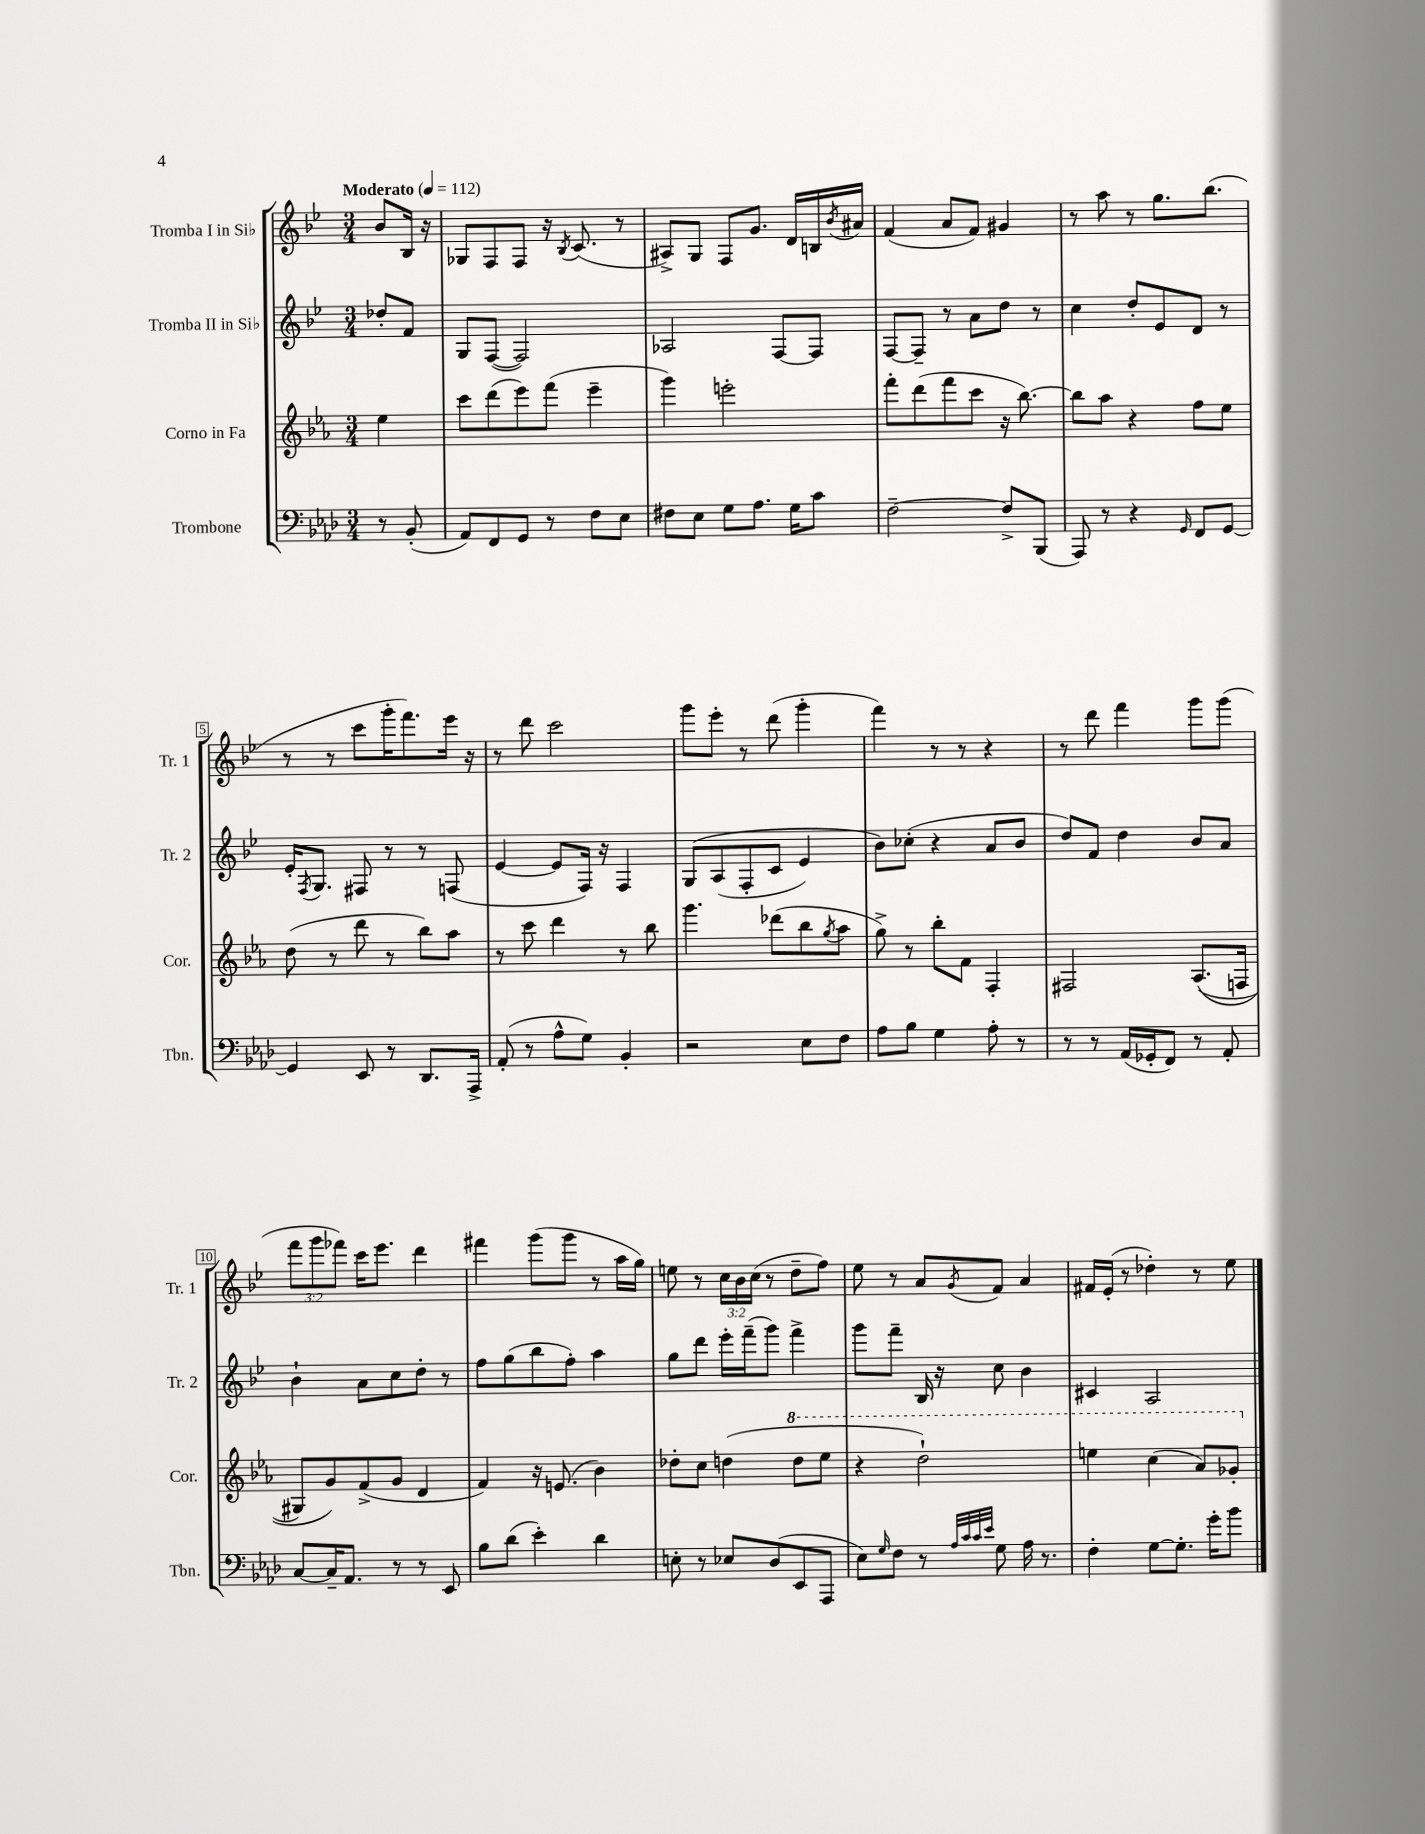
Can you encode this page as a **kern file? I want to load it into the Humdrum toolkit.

**kern	**kern	**kern	**kern
*staff4	*staff3	*staff2	*staff1
*clefF4	*clefG2	*clefG2	*clefG2
*k[b-e-a-d-]	*k[b-e-a-]	*k[b-e-]	*k[b-e-]
*M3/4	*M3/4	*M3/4	*M3/4
*MM112	*MM112	*MM112	*MM112
8r	4ee-\	8dd-'/L	8b-/L
(8BB-'/	.	8f/J	16B-/Jk
.	.	.	16r
=	=	=	=
8AA-/L)	8ccc\L	8G/L	8G-/L
8FF/	(8ddd\	([8F/J	8F/
8GG/J	8eee-\)	2F/])	8F/J
8r	(8fff\J	.	16r
.	.	.	8qB-/
.	.	.	(8.c/
8F\L	4eee-~\	.	.
8E-\J	.	.	8r
=	=	=	=
8F#\L	4ggg\)	2A-/	8A#^/L)
8E-\J	.	.	8G/J
8G\L	2eee'\	.	8F/L
8.A-\J	.	.	8.g/J
.	.	[8F/L	.
16G\LK	.	.	16d/LL
8c\J	.	8F/]J	16B/
.	.	.	8qb-/
.	.	.	16a#/JJ
=	=	=	=
[2F~\	8fff'\L	[8F/L	(4f/
.	(8ddd\	8F~/]J	.
.	8fff\	8r	8a/L
.	8ccc\J	8a\L	8f/J)
8F^/]L	16r	8dd\J	4g#/
.	[8.bb-\)	.	.
(8BBB-/J	.	8r	.
=	=	=	=
8AAA-/)	8bb-\]L	4cc\	8r
8r	8aa-\J	.	8aa\
4r	4r	8dd'/L	8r
.	.	8e-/	8.gg\L
16qqGG/	.	.	.
8FF/L	8ff\L	8d/J	.
.	.	.	(8.bb-\J
[8GG/J	8ee-\J	8r	.
=	=	=	=
4GG/]	(8dd\	16e-'/LK	8r
.	.	8qF/	.
.	.	8.G/J	.
.	8r	.	8r
8EE-/	8ddd\	8F#/	8ccc\L
8r	8r	8r	16ggg'\K
.	.	.	8.fff\)
8.DD-/L	8bb-\L)	8r	.
.	8aa-\J	(8F/	16eee-\Jk
16AAA-^/Jk	.	.	16r
=	=	=	=
(8AA-'/	8r	[4e-/	8r
8r	8ccc\	.	8ddd\
8A-^^\L	4ddd\	8e-/]L	2ccc\
8G\J)	.	16F/Jk)	.
.	.	16r	.
4BB-'/	8r	4F/	.
.	8bb-\	.	.
=	=	=	=
2r	4.ggg\	&(8G/L	8ggg\L
.	.	(8A/	8eee-'\J
.	.	8F'/	8r
.	(8ddd-\L	8c/J	(8ddd\
8E-\L	8bb-\	4e-/)	4ggg'\
.	8qgg/	.	.
8F\J	8aa-\J	.	.
=	=	=	=
8A-\L	8gg^\)	8b-\L&)	4fff\)
8B-\J	8r	(8cc-'\J	.
4G\	8bb-'\L	4r	8r
.	8f\J	.	8r
8A-'\	4F'/	8a/L	4r
8r	.	8b-/J	.
=	=	=	=
8r	2F#/	8dd/L)	8r
8r	.	8f/J	8ddd\
(16AA-/LL	.	4dd\	4fff\
16GG-'/J	.	.	.
8FF/J)	.	.	.
8r	&((8.A-/L	8b-/L	8ggg\L
8AA-'/	.	8a/J	(8ggg\J
.	16F/Jk	.	.
=	=	=	=
[8C/L	8G#/L)	4b-`\	12fff\L
.	.	.	12ggg\
16C~/]K	8g/&)	.	.
.	.	.	12fff-\J)
8.AA-/J	.	.	.
.	(8f^/	8a\L	16ccc\LK
.	.	.	8.eee-\J
8r	8g/J	8cc\	.
8r	4d/	8dd'\J	4ddd\
8EE-/	.	8r	.
=	=	=	=
8B-\L	4f/)	8ff\L	4fff#\
(8d-\J	.	(8gg\	.
4e-'\)	16r	8bb-\	(8ggg\L
.	(8.e/	.	.
.	.	8ff'\J)	8ggg\J
4d-\	4b-\)	4aa\	8r
.	.	.	16aa\LL
.	.	.	16gg\JJ)
=	=	=	=
8E'\	8dd-'\L	8gg\L	8ee\
8r	8cc\J	8ddd\J	8r
8E-/L	(4dd\	16eee-'\LL	24cc\LL
.	.	.	24b-\
.	.	(16fff~\J	.
.	.	.	(24cc\JJ
(8D-/	.	8ggg\J)	8r
8EE-/	8ddd\L	4fff^\	8dd~\L
8AAA-/J	8eee-\J	.	8ff\J)
=	=	=	=
8E-\L)	4r	8ggg\L	8ee-\
16qqG/	.	.	.
8F\J	.	8fff~\J	8r
8r	2ddd`\)	16B-/	8a/L
.	.	16r	.
32qqA-/LLL	.	.	.
32qqc/	.	.	.
32qqc/	.	.	.
32qqe-/JJJ	.	.	8qg/
8G\	.	8cc\	8f/J
16A-\	.	4b-\	4a/
8.r	.	.	.
=	=	=	=
4F'\	4eee\	4c#/	16f#/LL
.	.	.	(16e-'/JJ
.	.	.	8r
[8G\L	(4ccc\	2A/	4dd-'\)
8.G'\]J	.	.	.
.	8aa-/L)	.	8r
16g'\LK	.	.	.
8b-\J	8gg-'/J	.	8ee-\
==	==	==	==
*-	*-	*-	*-
